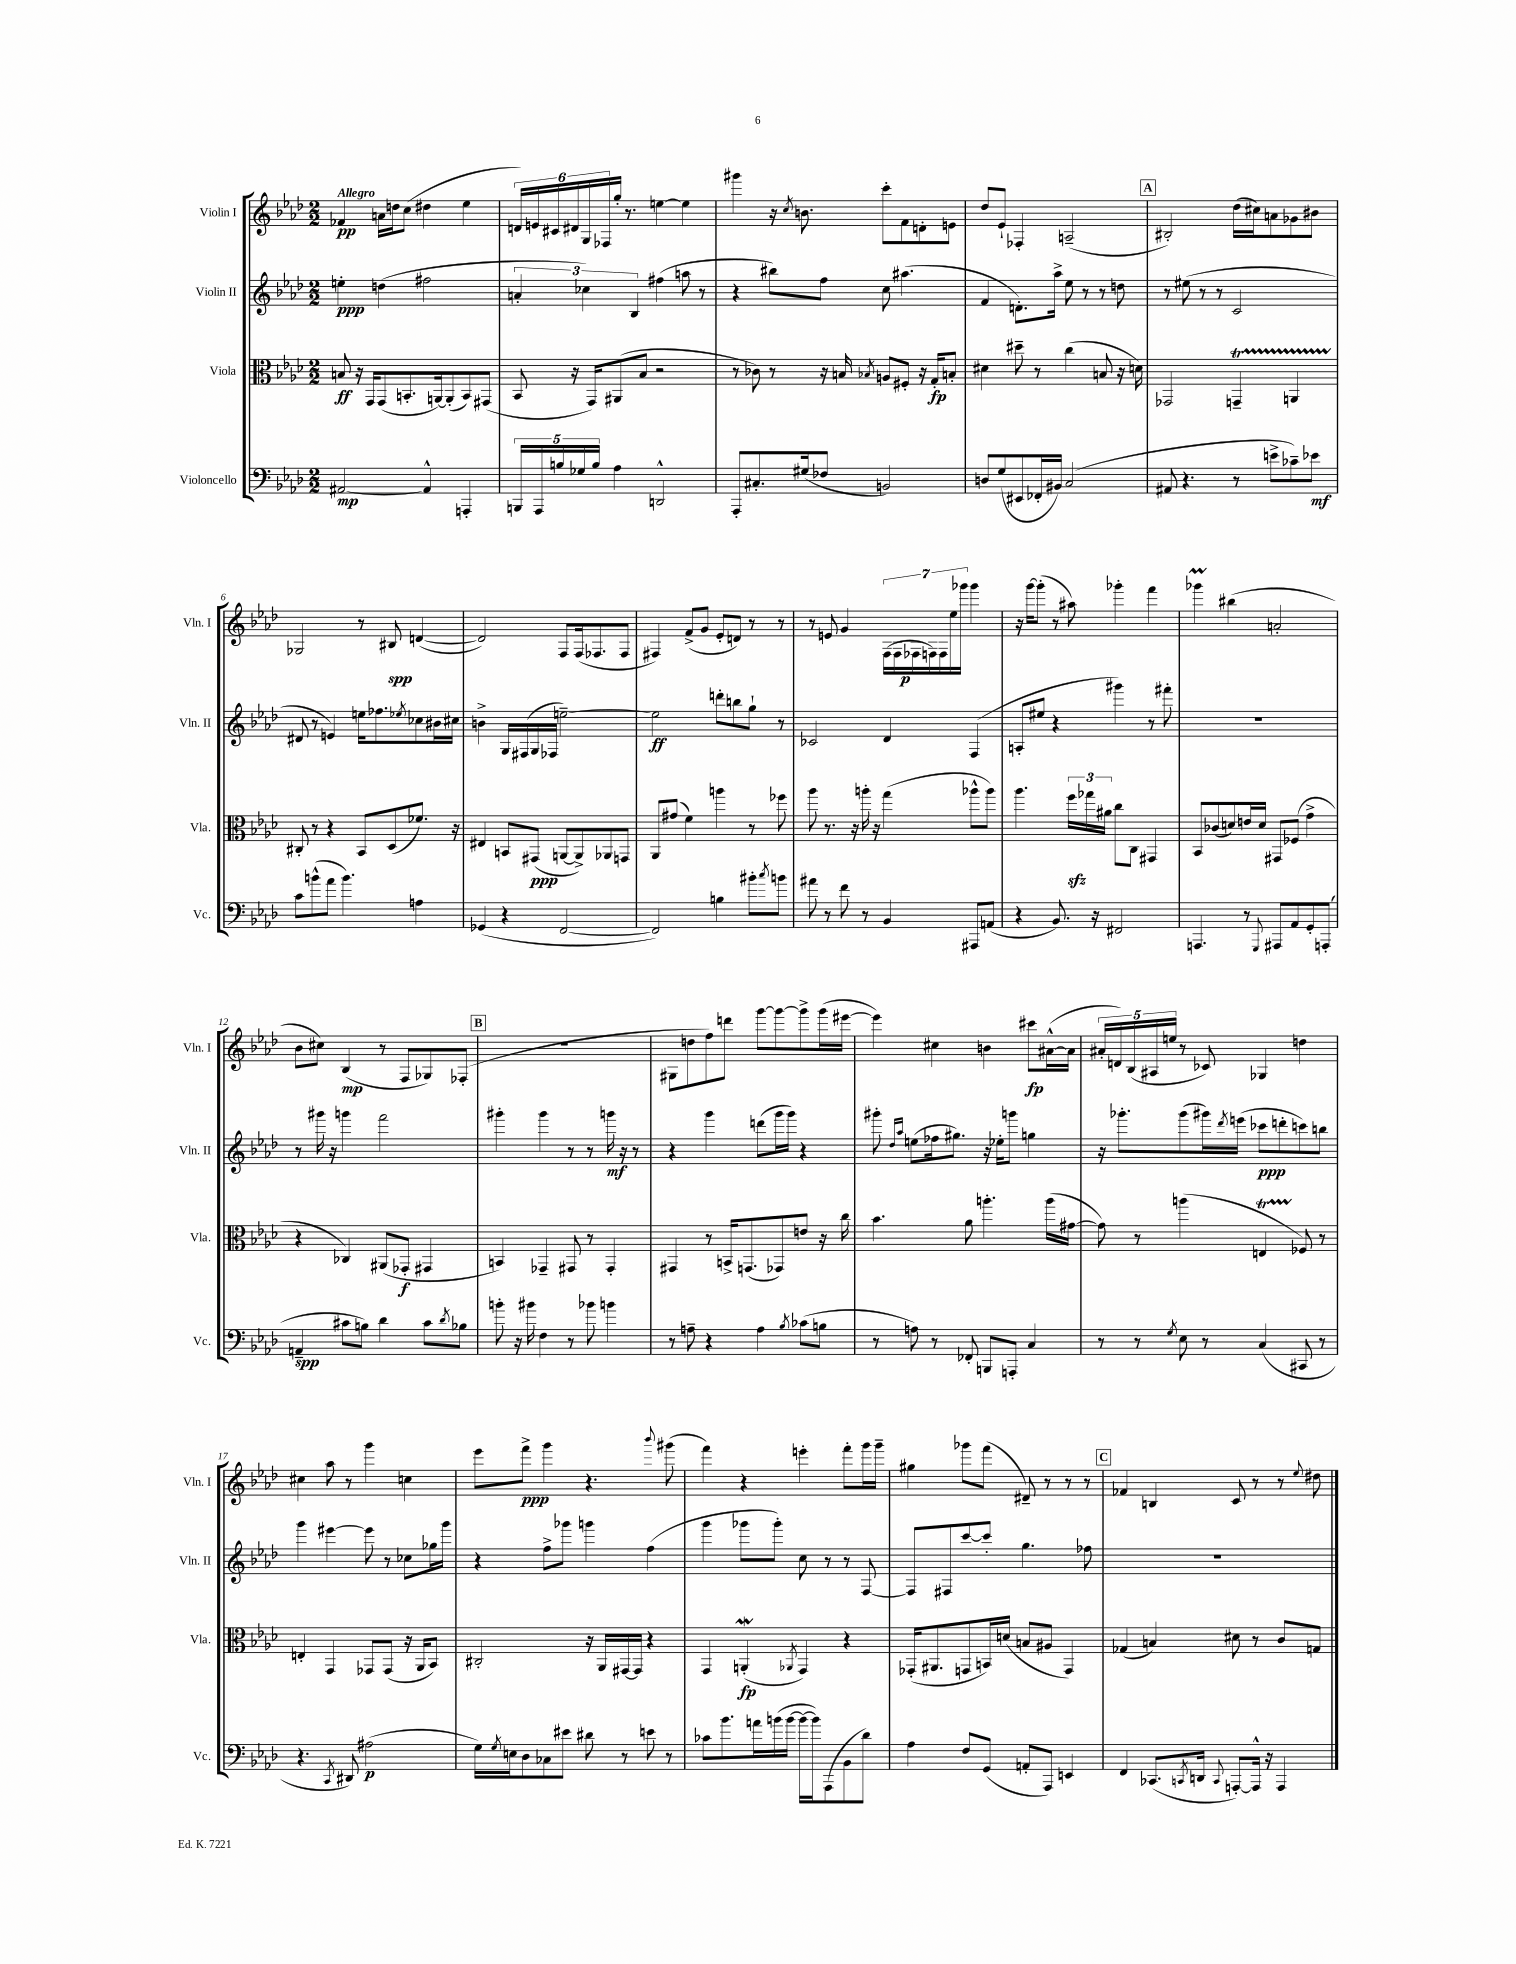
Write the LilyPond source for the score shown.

<<
\new StaffGroup <<
\new Staff = "s0" \with { instrumentName = "Violin I" shortInstrumentName = "Vln. I" } {
    \clef treble \key aes \major \numericTimeSignature \time 2/2 \tempo "Allegro"
    fes'4\pp a'16 d''16 c''8( dis''4 ees''4 |
    \tuplet 6/4 { d'16) e'16 cis'16 dis'16 g16 fes16 } g''16-. r8. e''4~ e''4 |
    gis'''4 r16 \acciaccatura { c''8 } b'8. c'''8-. f'8 d'8-. e'8 |
    des''8 ees'8-! fes4-. a2--( |
    \mark \markup { \box "A" } bis2-.) des''16( cis''16) a'8 ges'8 bis'8 |
    ges2 r8 bis8\spp d'4~( |
    d'2) f8 f16( fes8. fes8 |
    fis4) f'8->( g'8 ees'8-. d'8) r8 r8 |
    r8 e'8 g'4 \tuplet 7/4 { f16( f16 fes16\p f16) f16 ees''16 ges'''16 } ges'''4 |
    r16 g'''16~ g'''8-.( r8 ais''8) ges'''4-. f'''4 |
    ges'''4\prall bis''4( a'2-. |
    bes'8 cis''8) bes4\mp( r8 f8 ges8) fes8-.( |
    \mark \markup { \box "B" } R1 |
    gis8 d''8 f''8) d'''8 g'''8~ g'''8~ g'''8-> g'''16( eis'''16~ |
    eis'''4) cis''4 b'4 cis'''8\fp ais'16~-^( ais'16 |
    \tuplet 5/4 { ais'16-. d'16) bes16( ais16 e''16 } r8 ces'8) ges4 d''4 |
    cis''4 aes''8 r8 g'''4 c''4 |
    ees'''8 f'''8->\ppp g'''4 r4. \appoggiatura { bes'''8 } gis'''8( |
    f'''4) r4 e'''4-. f'''8-. g'''16 g'''16-- |
    gis''4 ges'''8 f'''8( dis'8--) r8 r8 r8 |
    \mark \markup { \box "C" } fes'4 b4 c'8 r8 r8 \appoggiatura { ees''8 } dis''8 \bar "|." |
}
\new Staff = "s1" \with { instrumentName = "Violin II" shortInstrumentName = "Vln. II" } {
    \clef treble \key aes \major \numericTimeSignature \time 2/2
    e''4-.\ppp d''4( fis''2 |
    \tuplet 3/2 { a'4-. ces''4) bes4 } fis''4( a''8 r8 |
    r4 bis''8) f''8 c''8 ais''4.( |
    f'4 d'8.-.) aes''16-> ees''8 r8 r8 d''8 |
    \mark \markup { \box "A" } r8 eis''8( r8 r8 c'2 |
    dis'8 r8 e'4) e''16 fes''8. \acciaccatura { ees''8 } ces''8 bis'16 cis''16 |
    b'4-> g16 fis16( g16 fes16 e''2~--) |
    e''2\ff d'''8-. b''8 g''8-! r8 |
    ces'2 des'4 f4( |
    a8-. eis''8 r4 gis'''4) r8 fis'''8-. |
    R1 |
    r8 gis'''16 r16 g'''4 f'''2 |
    \mark \markup { \box "B" } gis'''4-. gis'''4 r8 r8 g'''16\mf r16 r8 |
    r4 g'''4 d'''8( g'''16 g'''16) r4 |
    gis'''8-. \grace { des''16 aes''16 } e''8( fes''16 gis''8.) r16 ees''16-. g'''8 g''4 |
    r16 ges'''8.-. ges'''8( gis'''16) \acciaccatura { des'''8 } e'''16( ces'''8\ppp d'''8-. c'''8) b''8 |
    g'''4 eis'''4~ eis'''8 r8 ces''8 ges''16 g'''16 |
    r4 f''8-> ges'''8 g'''4 f''4( |
    g'''4 ges'''8 ges'''8-.) c''8 r8 r8 f8~ |
    f8 fis8 c'''8~ c'''8-. g''4. fes''8 |
    \mark \markup { \box "C" } R1 \bar "|." |
}
\new Staff = "s2" \with { instrumentName = "Viola" shortInstrumentName = "Vla." } {
    \clef alto \key aes \major \numericTimeSignature \time 2/2
    b8\ff r16 g,16 g,8( b,8.-. a,16~) a,8-.( b,8) gis,8( |
    bes,8 r16 g,16) ais,8( bes8 r2 |
    r8 ces'8) r8 r16 b16 \acciaccatura { bes8 } a8 fis8-. r16 g16-.\fp b8-. |
    dis'4 dis''8-- r8 c''4( b8 r16 d'16) |
    \mark \markup { \box "A" } ges,2 g,4--\startTrillSpan a,4 |
    cis8-.\stopTrillSpan r8 r4 bes,8 des8( fes'8.) r16 |
    eis4 b,8 gis,8\ppp( a,8~ a,8->) aes,8 g,8 |
    aes,8 gis'8( f'4) a''4 r8 fes''8 |
    aes''8 r8. r16 a''16-. r16 g''4( aes''8-^ aes''8) |
    aes''4. \tuplet 3/2 { f''16\sfz ges''16 ais'16 } c''8 c8 gis,4 |
    bes,8 ces'8( d'8) e'16 d'16 gis,8 fes8( g'4-> |
    r4 ces4) ais,8( ges,8-.\f gis,4 |
    \mark \markup { \box "B" } b,4) ges,4-- gis,8 r8 gis,4-. |
    gis,4 r8 b,16-> g,8.( ges,8) e'8 r16 c''16 |
    bes'4. aes'8 a''4.-. a''16( gis'16~ |
    gis'8) r8 a''4( e4\startTrillSpan fes8\stopTrillSpan) r8 |
    e4-. g,4 ges,8 ges,8( r16 aes,16 bes,8) |
    cis2-. r16 aes,16 gis,16~ gis,16 r4 |
    g,4 a,4-.\mordent\fp( \acciaccatura { aes,8 } g,4) r4 |
    ges,16-.( ais,8. g,8 b,16) d'16( b8 ais8 g,4) |
    \mark \markup { \box "C" } ges4( b4) dis'8 r8 c'8 g8 \bar "|." |
}
\new Staff = "s3" \with { instrumentName = "Violoncello" shortInstrumentName = "Vc." } {
    \clef bass \key aes \major \numericTimeSignature \time 2/2
    ais,2~\mp ais,4-^ a,,4-. |
    \tuplet 5/4 { b,,16 aes,,16 b16 ges16 b16 } aes4 d,2-^ |
    aes,,8-. cis8.-. gis16( fes8 b,2) |
    d8 g8( eis,8 fes,16-. bis,16) c2( |
    \mark \markup { \box "A" } ais,8 r4. r8 e'8-> ces'8--) ees'8\mf |
    c'8 b'8-^( aes'8 b'4.) a4 |
    ges,4( r4 f,2~ |
    f,2) b4 bis'8-. \acciaccatura { c''8 } b'8 |
    ais'8 r8 f'8 r8 bes,4 ais,,8 a,8( |
    r4 bes,8.) r16 fis,2 |
    a,,4. r8 \appoggiatura { g,,8 } ais,,8 aes,8 g,8-. a,,8-.( |
    a,4--\spp cis'8 b8) des'4 cis'8 \acciaccatura { des'8 } bes8 |
    \mark \markup { \box "B" } b'8-. r16 bis'16 f4 r8 bes'8 b'4 |
    r8 a8-- r4 a4 \acciaccatura { bes8 } ces'8( b8 |
    r8 a8) r8 fes,8-. b,,8 a,,8-. c4 |
    r8 r8 \acciaccatura { g8 } ees8 r8 c4( cis,8 r8 |
    r4. \acciaccatura { c,8 } dis,8) ais2\p( |
    g16) \acciaccatura { g8 } e16 des8 ces8 eis'8 dis'8 r8 e'8 r8 |
    ces'8 bes'8. a'16 b'16( b'16~ b'16~ b'16) aes,,8( bes,8 des'8) |
    aes4 f8 g,8( a,8-. aes,,8) e,4 |
    \mark \markup { \box "C" } f,4 ces,8.( \acciaccatura { c,8 } d,16 \appoggiatura { c,8 } a,,8~-.) a,,16-^ r16 a,,4 \bar "|." |
}
>>
>>
